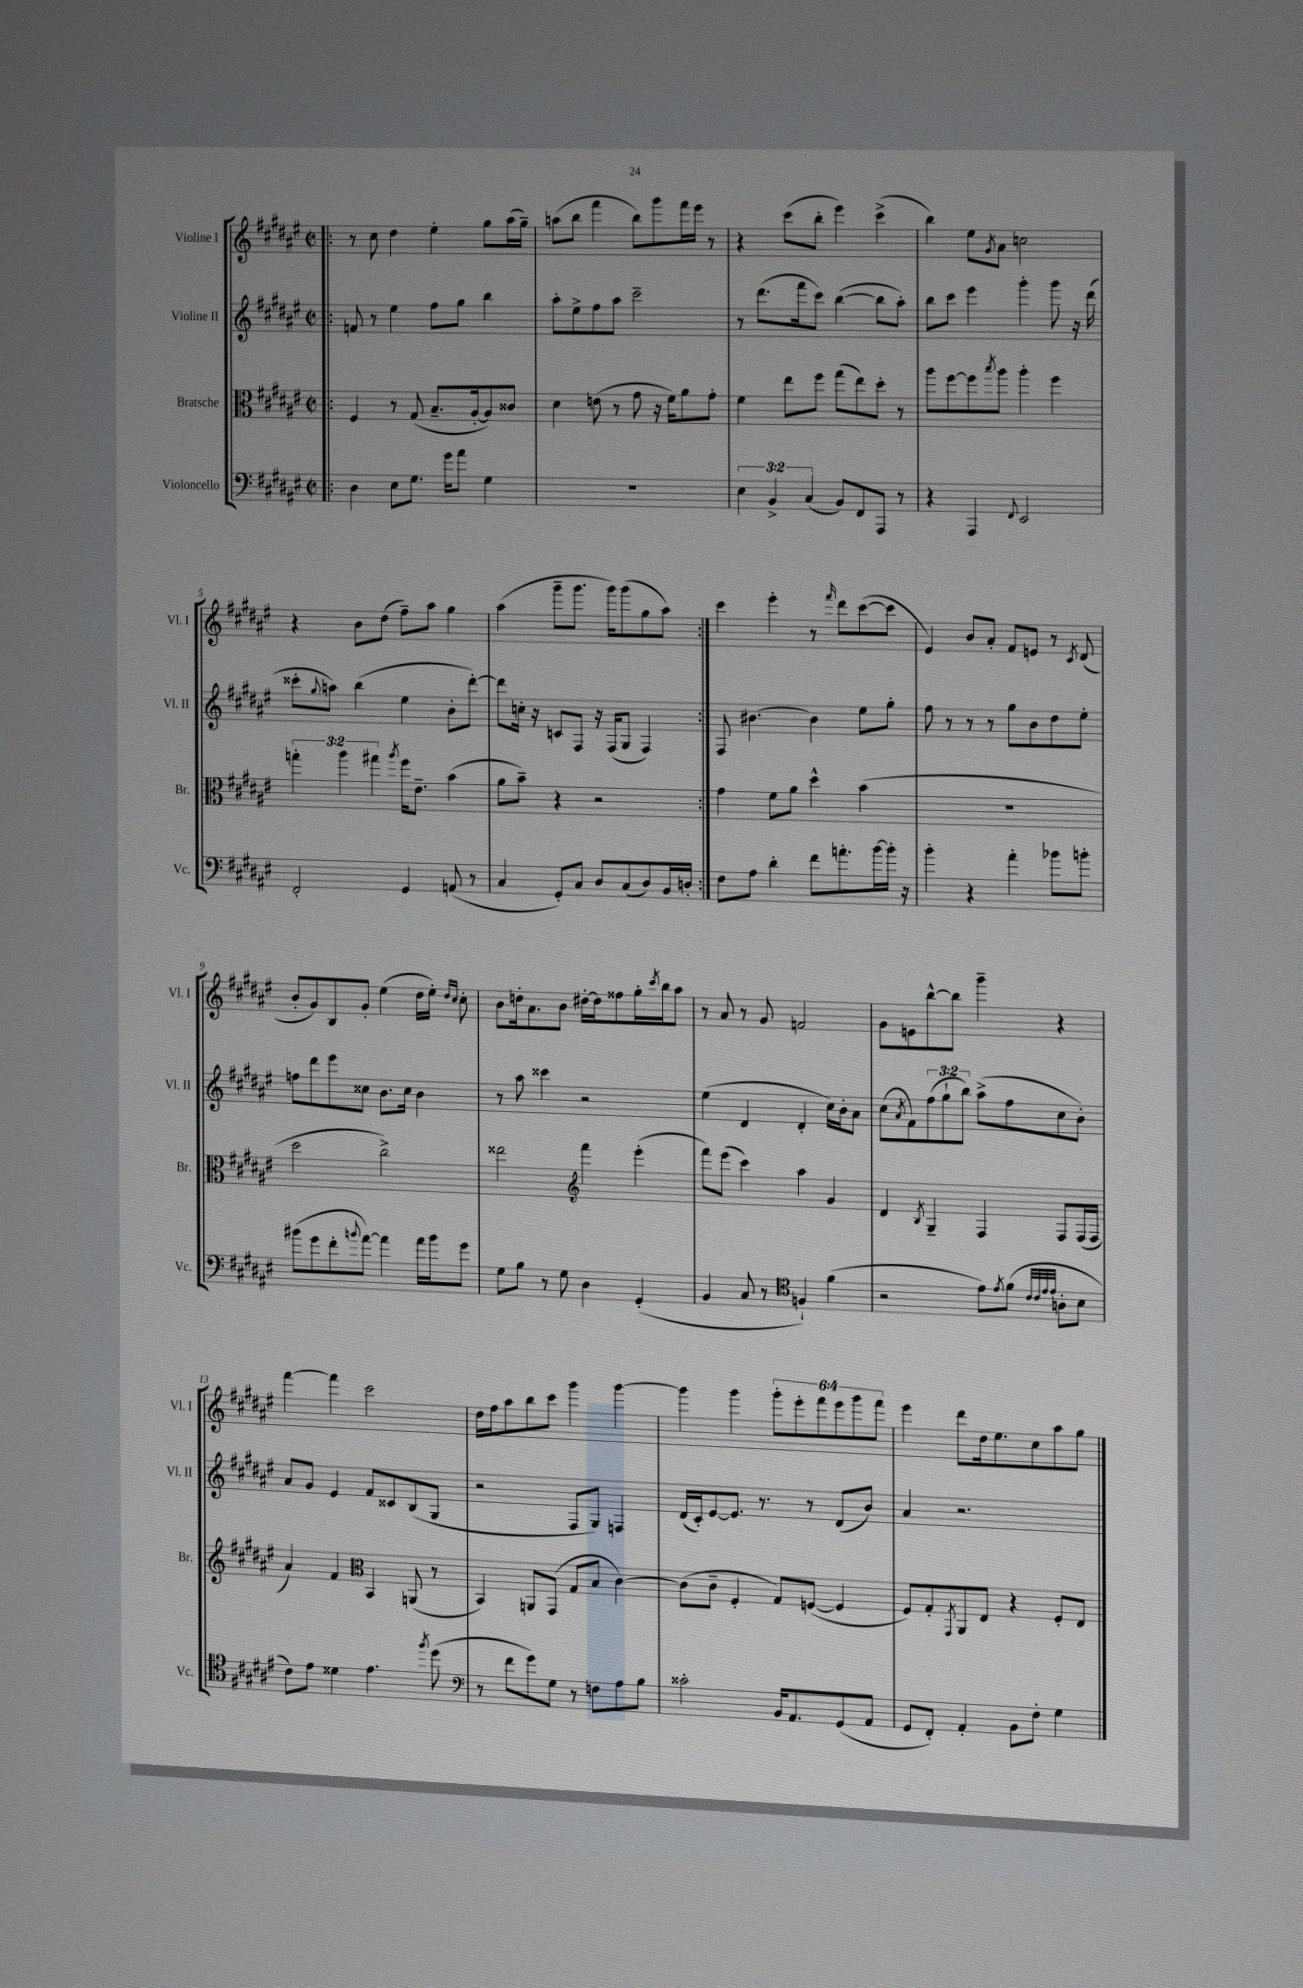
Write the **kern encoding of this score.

**kern	**kern	**kern	**kern
*staff4	*staff3	*staff2	*staff1
*clefF4	*clefC3	*clefG2	*clefG2
*k[f#c#g#d#a#e#]	*k[f#c#g#d#a#e#]	*k[f#c#g#d#a#e#]	*k[f#c#g#d#a#e#]
*M2/2	*M2/2	*M2/2	*M2/2
*met(c|)	*met(c|)	*met(c|)	*met(c|)
=!|:	=!|:	=!|:	=!|:
4D#\	4F#/	8f/	8r
.	.	8r	8cc#\
8E#\L	8r	4ee#\	4dd#\
8.G#\J	(8G#/	.	.
.	8.B~/L	8ff#\L	4ee#'\
16g#\LK	.	.	.
8a#\J	.	8gg#\J	.
.	[16A#'/k	.	.
4G#\	8A#/])	4bb\	8gg#\L
.	8c##/J	.	(16aa#\L
.	.	.	16gg#~\JJ)
=	=	=	=
1r	4d#\	8aa#'\L	(8aa\L
.	.	8ee#^\	8bb\J
.	(8e\	8ff#\	4fff#\
.	8r	8aa#\J	.
.	8g#\	2ccc#~\	8bb\L)
.	16r	.	8ggg#\
.	16f#\LK)	.	.
.	8a#\	.	16fff#\L
.	.	.	16eee#\JJ
.	8g#'\J	.	8r
=	=	=	=
6E#\	4f#\	8r	4r
.	.	(8.ddd#\L	.
6BB^/	.	.	.
.	8ee#\L	.	(8ccc#\L
.	.	16fff#\k	.
(6C#/	.	.	.
.	8ff#\J	8ccc#\J)	8bb'\J
8BB/L)	(8gg#\L	([4bb\	4eee#\)
8FF#/	8ee#\)	.	.
8AAA#/J	8dd#'\J	8bb\]L	(4ccc#^\
8r	8r	8aa#'\J)	.
=	=	=	=
4r	8aa#\L	8bb\L	4bb\)
.	[8ff#\	8ccc#\J	.
4AAA#/	8ff#\]	4eee#\	8ee#\L
.	8qbb/	.	8qg#/
.	8aa#\J	.	8a#\J
8qqFF#/	.	.	.
2EE#/	4aa#'\	4ggg#'\	2cc\
.	4ff#\	8ggg#\	.
.	.	16r	.
.	.	(16ddd#\	.
=	=	=	=
2FF#'/	6gg'\	8ccc##'\L	4r
.	.	8qqgg#/	.
.	.	8aa\J)	.
.	6aa#\	.	.
.	.	(4bb\	8b\L
.	6gg#\	.	.
.	.	.	(8dd#\J
.	8qaa#/	.	.
4GG#/	16ff#\LK	4ee#\	8ff#~\L)
.	8.e#~\J	.	.
.	.	.	8aa#\J
(8AA/	(4b\	8b'\L	4gg#\
8r	.	[8ddd#'\J)	.
=	=	=	=
4C#/	8a#\L	8ddd#\]L	(4aa#\
.	8b~\J)	16cc'\Jk	.
.	.	16r	.
8GG#'/L)	4r	8c/L	8ggg#~\L
8C#/J	.	8F#/J	8.ggg#\J
8D#/L	2r	16r	.
.	.	(16F#/LK	16ggg#\LK)
(8C#/	.	8G#/J	(8ggg#\
8D#/)	.	4F#/)	8gg#\
16BB/L	.	.	8aa#\J)
16D'/JJ	.	.	.
=:|!	=:|!	=:|!	=:|!
8F#\L	4g#\	8F#/	4ccc#\
8A#\J	.	[4.b#\	.
4d#'\	8f#\L	.	4eee#'\
.	8a#\J	.	.
8f#\L	4dd#^^\	4b#\]	8r
.	.	.	16qqfff#/
8.a'\	.	.	8ddd#\L
.	(4b\	8ee#\L	([8ccc#\
[16b\L	.	.	.
16b'\]JJ	.	8gg#'\J	8ccc#\]J
16r	.	.	.
=	=	=	=
4b'\	1r	8ff#\	4e#/)
.	.	8r	.
4r	.	8r	8b/L
.	.	8r	8a#'/J
4a#'\	.	8gg#\L	8f#/L
.	.	8b\	8e/J
8b-\L	.	8dd#\	8r
.	.	.	8qc#/
8b'\J	.	8ee#'\J	(8d#/
=	=	=	=
(8b#\L	2dd#\	8ff\L	8b'/L
8g#\	.	8ddd#\	8g#/)
8f#'\	.	8eee#\	8B/
8qqb/	.	.	.
[8a#\J)	.	8cc##\J	8g#'/J
4a#\]	2cc#^\)	8.b\L	(4ee#\
.	.	16cc##\Jk	.
16a#\LL	.	4b\	16dd#\LL
16b\J	.	.	16ee#'\JJ)
.	.	.	16qqdd#/LL
.	.	.	16qqcc#/JJ
8g#\J	.	.	8cc#'\
=	=	=	=
8G#\L	2ee##\	8r	8b\L
8B\J	.	8aa#\	16dd'\k
.	.	.	8.a#\
8r	.	4ccc##\	.
8G#\	.	.	8b\J
*	*clefG2	*	*
4D#\	4fff#\	2r	[16dd#'\LL
.	.	.	16dd#\]J
.	.	.	8ff##\
(4GG#'/	(4eee#'\	.	16gg#'\L
.	.	.	8qccc#/
.	.	.	16bb\J
.	.	.	8aa#\J
=	=	=	=
4BB/	8fff#\L)	(4ee#\	8r
.	(8eee#\J	.	8a#/
8C#/	4ccc#\)	4d#/	8r
8r	.	.	8g#/
*clefC4	*	*	*
4F`/)	4aa#\	4d#'/	2f/
(4f#\	4g#/	16cc#\LL)	.
.	.	16b'\J	.
.	.	8a#\J	.
=	=	=	=
2r	4d#/	(8cc#\L	8g#\L
.	.	8qa#/	.
.	.	8f#\)	8e\
.	8qB/	.	.
.	4G#~/	(12ff#\	[8bb^^\
.	.	12gg#`\	.
.	.	.	8bb\]J
.	.	12bb\J)	.
8e#\L)	4F#/	(8aa#^\L	4ggg#~\
8qe#/	.	.	.
(8f#\J	.	8ff#\	.
32qqc#/LLL	.	.	.
32qqc#/	.	.	.
32qqe#/	.	.	.
32qqe#/JJJ	.	.	.
8A'\L	8F#/L	8cc#\	4r
8B\J	(16F#/L	8b'\J)	.
.	16F#/JJ	.	.
=	=	=	=
8c#\L)	4a#/)	8a#/L	[4fff#\
8e#\J	.	8g#/J	.
4d##\	4f#/	4e#/	4fff#\]
*	*clefC3	*	*
4.e#\	4BB/	8f#/L	2ccc#\
.	.	8c##/	.
.	(8AA/	(8B/	.
8qff#/	.	.	.
(8dd#\	8r	8G#/J	.
=	=	=	=
*clefF4	*	*	*
8r	4BB/)	2r	16dd#\LL
.	.	.	16ff#\J
8f#\L	.	.	8aa#\
8g#\)	8AA/L	.	8bb\
8G#\J	(8GG#/J	.	8ccc#\J
8r	8G#/L	8F#/L	4ggg#\
8F\L	8B/J	8G#/J)	.
8A#\	[4c#\)	4F/	[4ggg#\
8B\J	.	.	.
=	=	=	=
2c##'\	(8c#\]L	(16d#/LL	4ggg#\]
.	.	16c#'/J)	.
.	8c#~\J	[8e#/	.
.	4F#'/	8.e#/]J	4ggg#\
.	.	8.r	.
16BB/LK	8G#/L)	.	12ggg#'\L
8.AA#/	.	.	.
.	.	.	12eee#'\
.	([8F/J	8r	.
.	.	.	12fff#\
(8GG#/	4F/]	(8d#/L	12eee#\
.	.	.	12ggg#\
8AA#/J	.	8b/J)	.
.	.	.	12fff#\J
=	=	=	=
8GG#/L	8F#/L)	4a#/	4eee#\
8FF#'/J)	8G#'/	.	.
.	8qGG#/	.	.
4AA#'/	8AA#/	2.r	8ddd#\L
.	8E#/J	.	16dd#\k
.	.	.	8.ee#\
8BB\L	4r	.	.
8F#'\J	.	.	8cc#\
4G#\	8F#'/L	.	8aa#\
.	8E#/J	.	8gg#\J
==	==	==	==
*-	*-	*-	*-
